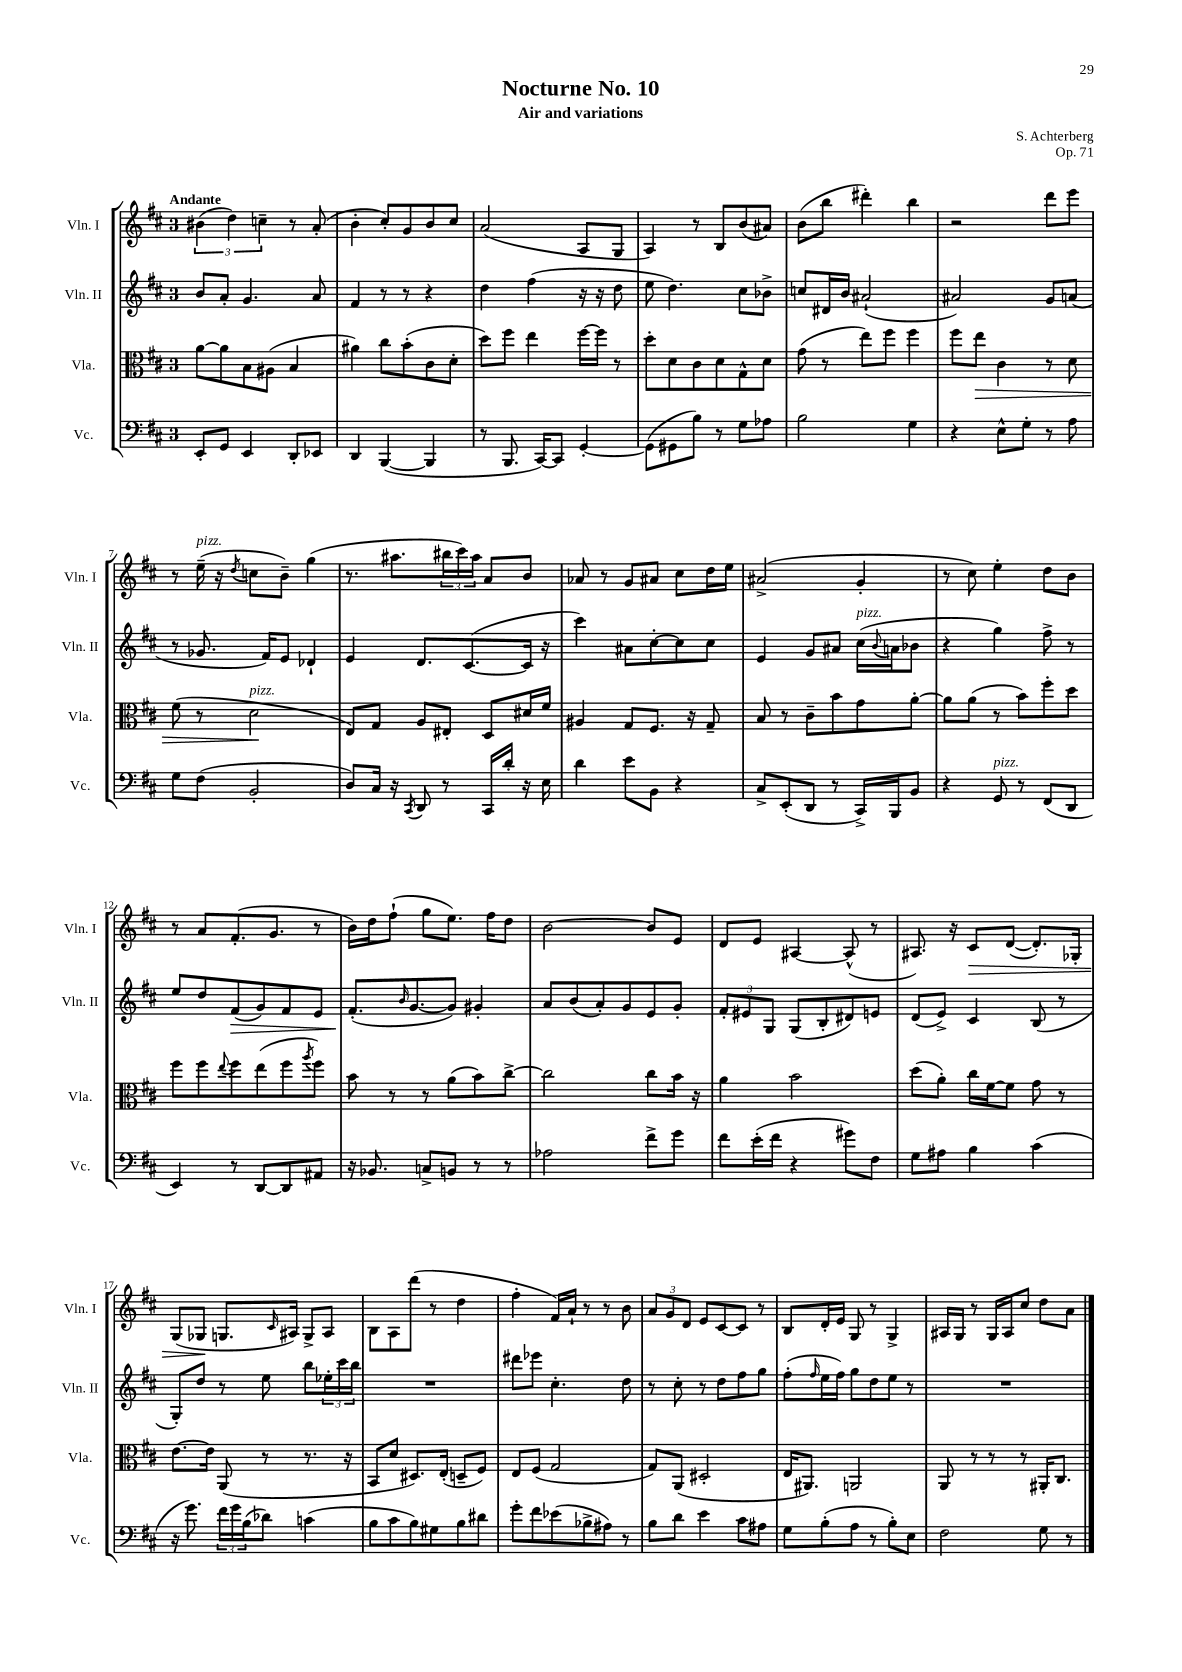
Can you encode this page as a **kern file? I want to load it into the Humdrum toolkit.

**kern	**kern	**kern	**kern
*staff4	*staff3	*staff2	*staff1
*clefF4	*clefC3	*clefG2	*clefG2
*k[f#c#]	*k[f#c#]	*k[f#c#]	*k[f#c#]
*M3/4	*M3/4	*M3/4	*M3/4
8EE'	[8a	8b	(6b#
8GG	8a]	8a'	.
.	.	.	6dd)
4EE	8B	4.g	.
.	.	.	6cc~
.	(8A#	.	.
8DD'	4B	.	8r
8EE-	.	8a	(8a'
=	=	=	=
4DD	4a#)	4f#	4b'
([4BBB	8cc#	8r	8cc#')
.	(8b'	8r	8g
4BBB]	8c#	4r	8b
.	8d'	.	8cc#
=	=	=	=
8r	8dd)	4dd	(2a
8.BBB	8ff#	.	.
.	4ee	(4ff#	.
[16CC#)	.	.	.
8CC#]	.	.	.
[4GG'	[16ff#	16r	8A
.	16ff#]	16r	.
.	8r	8dd	8G
=	=	=	=
(8GG]	8dd'	8ee	4A)
8GG#	8d	4.dd)	.
8B)	8c#	.	8r
8r	8d	.	8B
8G	8G^^	8cc#	(8b
8A-	8d	8b-^	8a#)
=	=	=	=
2B	(8g	8cc	(8b
.	8r	16d#	8bb
.	.	16b	.
.	8ee)	(2a#`	4ddd#')
.	8ff#	.	.
4G	4ff#	.	4bb
=	=	=	=
4r	8ff#	2a#)	2r
.	8ee	.	.
8E^^	4c#	.	.
8G'	.	.	.
8r	8r	8g	8ddd
8A	8d	(8a	8eee
=	=	=	=
8G	(8f#	8r	8r
(8F#	8r	8.g-	(16ee~
.	.	.	16r
.	.	.	8qdd
2BB'	2d	.	8cc
.	.	16f#)	.
.	.	8e	8b~)
.	.	4d-`	(4gg
=	=	=	=
8D)	8E)	4e	8.r
16C#	8G	.	.
16r	.	.	8.aa#
8qCC#	.	.	.
8DD	8A	8.d	.
8r	8E#'	.	24bb#
.	.	.	24ccc#)
.	.	([8.c#	.
.	.	.	24aa#
16CC#	8D	.	8a
16d'	.	.	.
16r	16d#	16c#]	8b
16E	16f#	16r	.
=	=	=	=
4d	4A#	4ccc#)	8a-
.	.	.	8r
8e	8G	8a#	8g
8BB	8.F#	[8cc#'	8a#
4r	.	8cc#]	8cc#
.	16r	.	.
.	8G~	8cc#	16dd
.	.	.	16ee
=	=	=	=
8C#^	8B	4e	(2a#^
(8EE'	8r	.	.
8DD	8c#~	8g	.
8r	8b	8a#	.
16CC#^)	8g	(16cc#	4g'
.	.	8qqb	.
16BBB	.	16a	.
8BB	[8a'	8b-	.
=	=	=	=
4r	8a]	4r	8r
.	(8a	.	8cc#)
8GG	8r	4gg)	4ee'
8r	8b)	.	.
(8FF#	8ff#'	8ff#^	8dd
8DD	8dd	8r	8b
=	=	=	=
4EE)	8ff#	8ee	8r
.	8ff#	8dd	8a
.	8qqee	.	.
8r	8ff#	(8f#	(8.f#'
[8DD	(8ee	8g)	.
.	.	.	8.g
8DD]	8ff#	8f#	.
.	8qaa	.	.
8AA#	8ff#)	8e	8r
=	=	=	=
16r	8b	(8.f#'	16b)
8.BB-	.	.	16dd
.	8r	.	(8ff#`
.	.	16qqb	.
.	.	[8.g	.
8C^	8r	.	8gg
8BB	(8a	8g])	8.ee)
8r	8b)	4g#'	.
.	.	.	16ff#
8r	[8cc#^	.	8dd
=	=	=	=
2A-	2cc#]	8a	[2b
.	.	(8b	.
.	.	8a')	.
.	.	8g	.
8f#^	8cc#	8e	8b]
8g	16b	8g'	8e
.	16r	.	.
=	=	=	=
8f#	4a	12f#'	8d
.	.	12e#	.
(16e'	.	.	8e
.	.	12G	.
16f#	.	.	.
4r	2b	(8G	[4A#
.	.	8B'	.
8g#)	.	8d#)	(8A#^^]
8F#	.	8e	8r
=	=	=	=
8G	(8dd	(8d	8.A#)
8A#	8a')	8e^)	.
.	.	.	16r
4B	16cc#	4c#	8c#
.	[16f#	.	.
.	8f#]	.	([8d
(4c#	8g	(8B	8.d'])
.	8r	8r	.
.	.	.	16G-'
=	=	=	=
16r	[8.e	8G')	(8G
8.g)	.	.	.
.	.	8dd	8G-
.	16e]	.	.
24f#	(8AA	8r	8.G
24g	.	.	.
(24B	.	.	.
8d-)	8r	8ee	.
.	.	.	16qqc#
.	.	.	16A#)
(4c	8.r	8bb	8G^
.	.	24ee-'	8A#
.	.	24ccc#	.
.	16r	.	.
.	.	24bb	.
=	=	=	=
8B	8BB	2.r	8B
8c#	8d	.	8A
8B)	8.D#)	.	(8ddd
8G#	.	.	8r
.	(16E'	.	.
8B	8D~	.	4dd
8d#	8F#)	.	.
=	=	=	=
8g'	8E	8ddd#	4ff#'
8f#	(8F#	8eee-	.
(8e-	2G	4.cc#'	16f#)
.	.	.	16a`
8B-^	.	.	8r
8A#)	.	.	8r
8r	.	8dd	8b
=	=	=	=
8B	8G)	8r	12a
.	.	.	12g
8d	(8AA	8cc#'	.
.	.	.	12d
4e	2D#'	8r	8e
.	.	8dd	[8c#
8c#	.	8ff#	8c#]
8A#	.	8gg	8r
=	=	=	=
8G	16E	(8ff#'	8B
.	8.AA#)	.	.
.	.	16qqff#	.
(8B'	.	16ee	16d'
.	.	16ff#)	16e
8A	2AA	8gg	8G
8r	.	8dd	8r
8B')	.	8ee	4G^
8E	.	8r	.
=	=	=	=
2F#	8AA	2.r	16A#
.	.	.	16G
.	8r	.	8r
.	8r	.	16G
.	.	.	16A#
.	8r	.	8cc#
8G	16AA#'	.	8dd
.	8.C#	.	.
8r	.	.	8a
==	==	==	==
*-	*-	*-	*-
